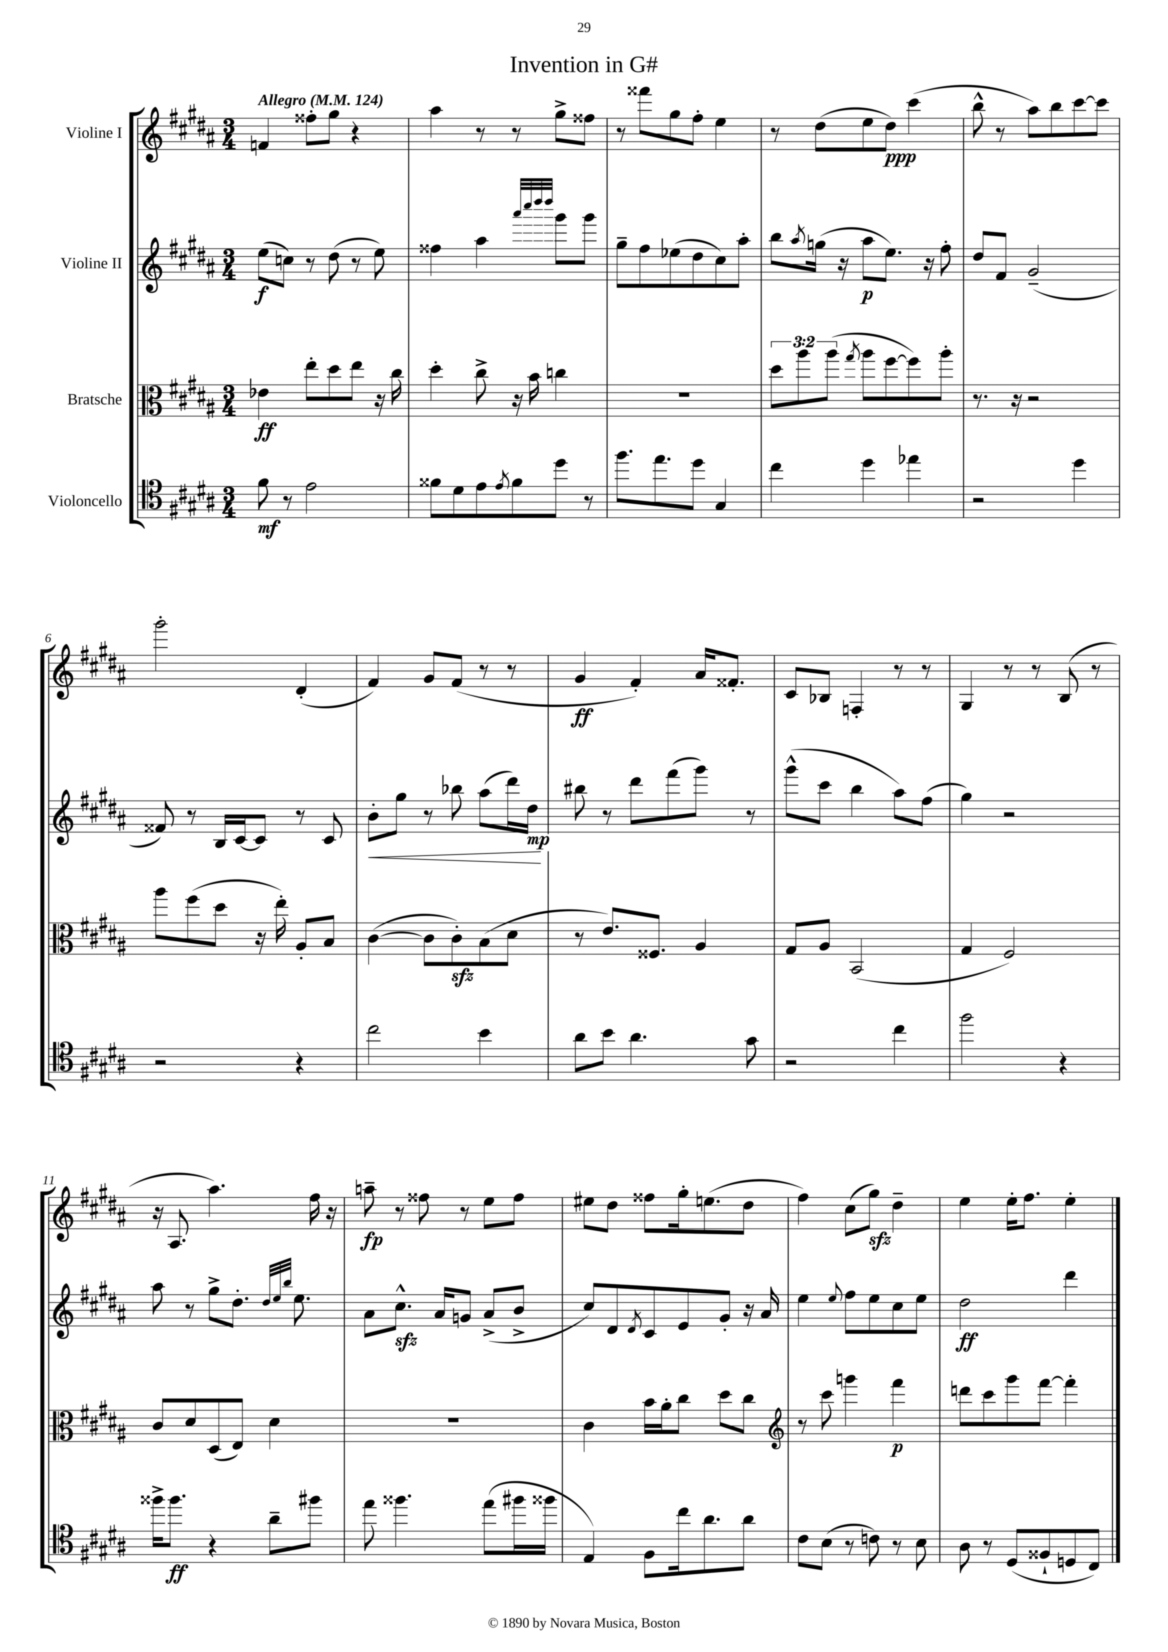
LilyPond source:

\header { title = "Invention in G#" }
<<
\new StaffGroup <<
\new Staff = "s0" \with { instrumentName = "Violine I" } {
    \clef treble \key b \major \numericTimeSignature \time 3/4 \tempo "Allegro" 4 = 124
    f'4 fisis''8-. gis''8 r4 |
    ais''4 r8 r8 gis''8-> fisis''8 |
    r8 fisis'''8 gis''8 fis''8-. e''4 |
    r8 dis''8( e''8 dis''8\ppp) cis'''4( |
    b''8-^ r8 ais''8) b''8 cis'''8~ cis'''8 |
    gis'''2-. dis'4-.( |
    fis'4) gis'8 fis'8( r8 r8 |
    gis'4\ff fis'4-.) ais'16 fisis'8.-. |
    cis'8 bes8 f4-. r8 r8 |
    gis4 r8 r8 b8( r8 |
    r16 ais8. ais''4.) fis''16 r16 |
    a''8--\fp r8 fisis''8 r8 e''8 fisis''8 |
    eis''8 dis''8 fisis''8 gis''16-. e''8.( dis''8 |
    fis''4) cis''8( gis''8\sfz) dis''4-- |
    e''4 e''16-. fis''8. e''4-. \bar "|." |
}
\new Staff = "s1" \with { instrumentName = "Violine II" } {
    \clef treble \key b \major \numericTimeSignature \time 3/4
    e''8\f( c''8) r8 dis''8( r8 e''8) |
    fisis''4 ais''4 \grace { ais'''32 cis''''32 dis''''32 dis''''32 } gis'''8 gis'''8 |
    gis''8-- fis''8 ees''8( dis''8 cis''8) ais''8-. |
    b''8 \acciaccatura { ais''8 } g''16( r16 ais''8\p e''8.) r16 fis''8-. |
    dis''8 fis'8 gis'2--( |
    fisis'8) r8 b16 cis'16~ cis'8 r8 cis'8 |
    b'8-.\< gis''8 r8 bes''8 ais''8( dis'''16) dis''16\mp\! |
    bis''8 r8 dis'''8 fis'''8( gis'''8) r8 |
    gis'''8-^( cis'''8 b''4 ais''8) fis''8( |
    gis''4) r2 |
    ais''8 r8 gis''8-> dis''8.-. \grace { dis''32 e''32 b''32 } e''8. |
    ais'8 cis''8.-^\sfz ais'16 g'8 ais'8->( b'8-> |
    cis''8) dis'8 \acciaccatura { dis'8 } cis'8 e'8 gis'8-. r16 ais'16 |
    e''4 \appoggiatura { e''8 } fis''8 e''8 cis''8 e''8 |
    dis''2\ff dis'''4 \bar "|." |
}
\new Staff = "s2" \with { instrumentName = "Bratsche" } {
    \clef alto \key b \major \numericTimeSignature \time 3/4 \override Staff.TupletNumber.text = #tuplet-number::calc-fraction-text
    ees'4\ff e''8-. dis''8 e''8 r16 cis''16 |
    dis''4-. cis''8-> r16 b'16 c''4 |
    R2. |
    \tuplet 3/2 { dis''8 ais''8 ais''8( } \acciaccatura { gis''8 } ais''8 fis''8~ fis''8) ais''8-. |
    r8. r16 r2 |
    ais''8 fis''8( dis''8 r16 e''16-.) ais8-. b8 |
    cis'4~( cis'8 cis'8-.\sfz) b8( dis'8 |
    r8 e'8.) fisis8. ais4 |
    gis8 ais8 b,2( |
    gis4 fis2) |
    cis'8 dis'8 dis8( e8) dis'4 |
    R2. |
    cis'4 b'16 ais'16-. cis''8 dis''8 cis''8 |
    \clef treble r8 cis'''8 g'''4 fis'''4\p |
    d'''8 cis'''8 gis'''8 fis'''8~ fis'''4-. \bar "|." |
}
\new Staff = "s3" \with { instrumentName = "Violoncello" } {
    \clef tenor \key b \major \numericTimeSignature \time 3/4
    fis'8\mf r8 e'2 |
    fisis'8 dis'8 e'8 \acciaccatura { e'8 } fisis'8 dis''8 r8 |
    fis''8. e''8. dis''8 gis4 |
    cis''4 dis''4 ees''4 |
    r2 dis''4 |
    r2 r4 |
    cis''2 b'4 |
    ais'8 b'8 ais'4. gis'8 |
    r2 cis''4 |
    fis''2 r4 |
    fisis''16-> fisis''8.\ff r4 ais'8-- fis''8 |
    e''8 fisis''4. e''8( fis''16 fisis''16 |
    e4) fis8 cis''16 ais'8. ais'8 |
    cis'8 b8( r8 c'8) r8 b8 |
    ais8 r8 dis8( fisis8-! d8 cis8) \bar "|." |
}
>>
>>
